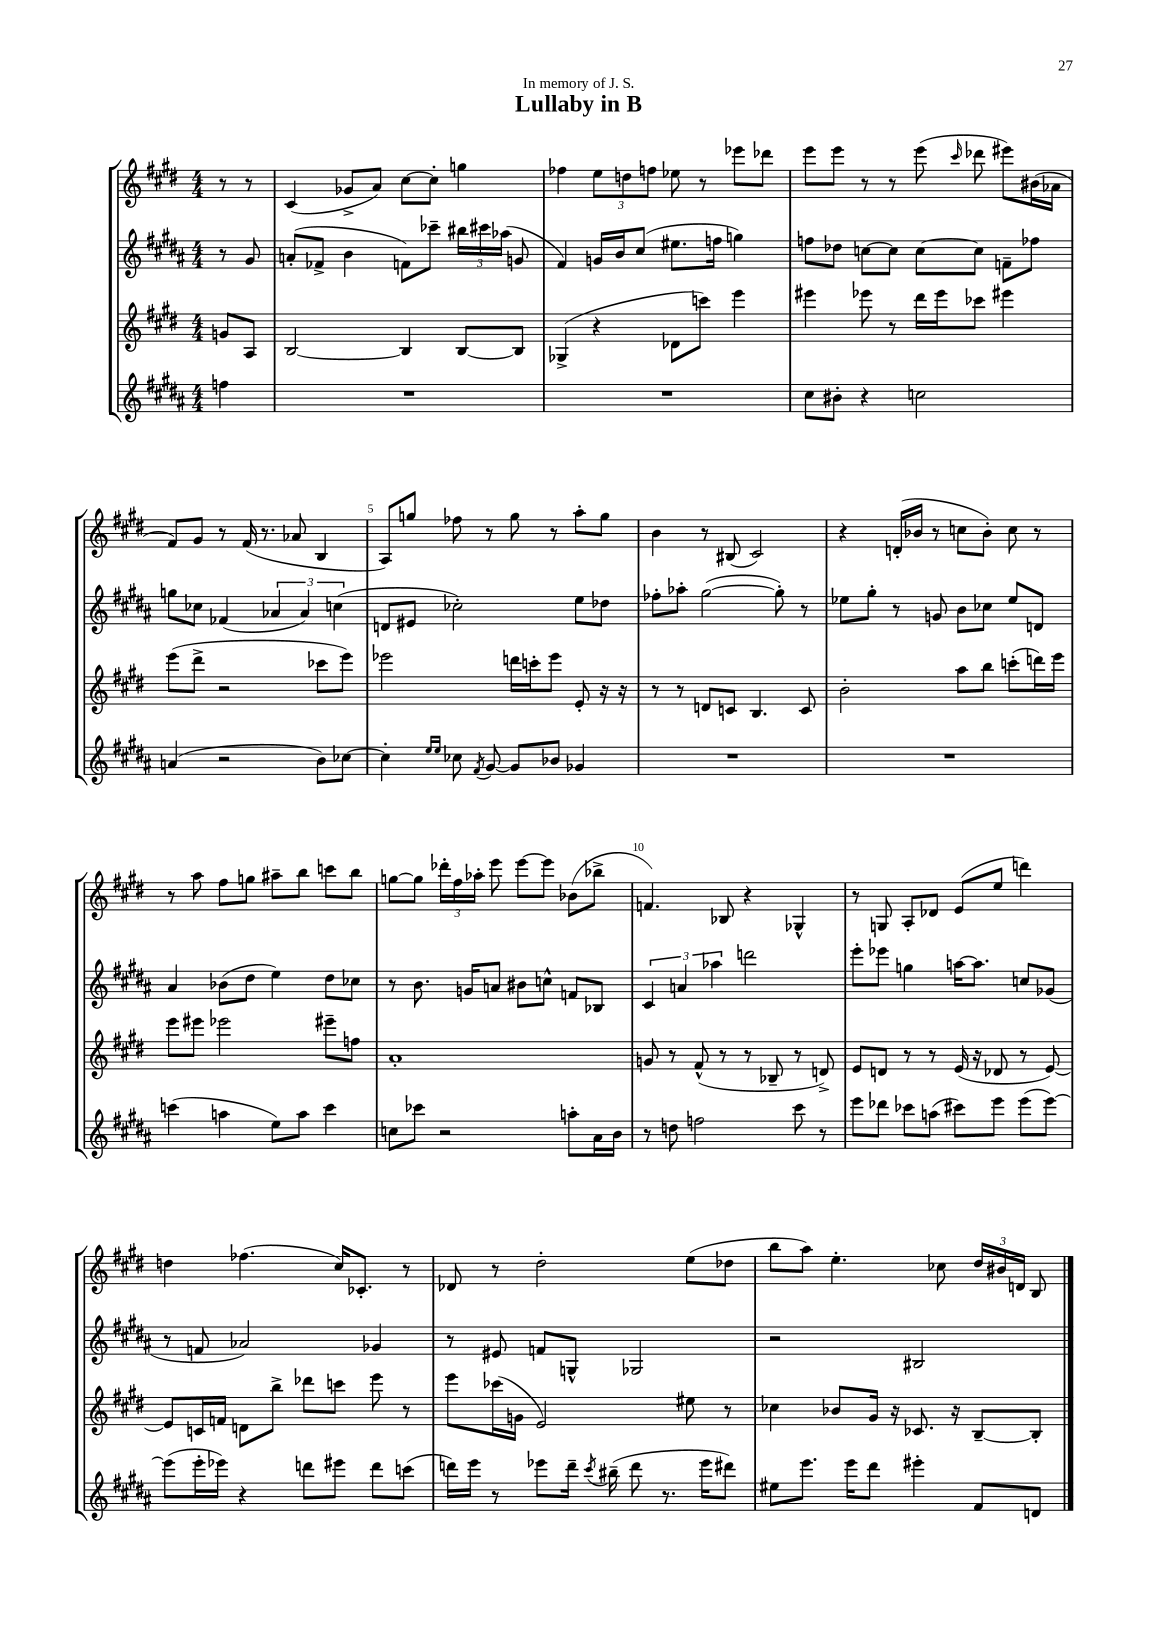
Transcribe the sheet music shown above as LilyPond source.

\header { title = "Lullaby in B" dedication = "In memory of J. S." }
<<
\new StaffGroup <<
\new Staff = "s0" {
    \clef treble \key e \major \numericTimeSignature \time 4/4 \partial 4
    \autoBeamOff r8 r8 |
    cis'4( ges'8[-> a'8]) cis''8[~ cis''8]-. g''4 |
    fes''4 \tuplet 3/2 { e''8[ d''8 f''8] } ees''8 r8 ees'''8[ des'''8] |
    e'''8[ e'''8] r8 r8 e'''8( \grace { cis'''16 } des'''8 eis'''8[) bis'16( aes'16] |
    fis'8[) gis'8] r8 fis'16( r8. aes'8 b4 |
    a8[) g''8] fes''8 r8 g''8 r8 a''8[-. g''8] |
    b'4 r8 bis8( cis'2) |
    r4 d'16[-.( bes'16] r8 c''8[ bes'8]-.) c''8 r8 |
    r8 a''8 fis''8[ g''8] ais''8[-- b''8] c'''8[ b''8] |
    g''8[~ g''8] \tuplet 3/2 { des'''16[-. fis''16 aes''16]-. } e'''8 e'''8[~ e'''8] bes'8[( bes''8]-> |
    f'4.) bes8 r4 ges4-^ |
    r8 g8 a8[-. des'8] e'8[( e''8] d'''4) |
    d''4 fes''4.( cis''16[) ces'8.]-. r8 |
    des'8 r8 dis''2-. e''8[( des''8] |
    b''8[ a''8]) e''4.-. ces''8 \tuplet 3/2 { dis''16[ bis'16 d'16] } b8 \bar "|." |
}
\new Staff = "s1" {
    \clef treble \key b \major \numericTimeSignature \time 4/4 \partial 4
    \autoBeamOff r8 gis'8 |
    a'8[-.( fes'8]-> b'4 f'8[) ces'''8]-- \tuplet 3/2 { bis''16[ cis'''16 aes''16]( } g'8 |
    fis'4) g'16[ b'16 cis''8]( eis''8.[ f''16] g''4) |
    f''8[ des''8] c''8[~ c''8] c''8[~ c''8] f'8[-- fes''8] |
    g''8[ ces''8] fes'4( \tuplet 3/2 { aes'4 aes'4) c''4( } |
    d'8[ eis'8] ces''2-.) e''8[ des''8] |
    fes''8[-. aes''8]-. gis''2~( gis''8-.) r8 |
    ees''8[ gis''8]-. r8 g'8 b'8[ ces''8] ees''8[ d'8] |
    ais'4 bes'8[( dis''8] e''4) dis''8[ ces''8] |
    r8 b'8. g'16[ a'8] bis'8[ c''8]-^ f'8[ bes8] |
    \tuplet 3/2 { cis'4 a'4 aes''4 } d'''2 |
    e'''8[-. ees'''8] g''4 a''16[~ a''8.] c''8[ ges'8]( |
    r8 f'8 aes'2) ges'4 |
    r8 eis'8 f'8[ g8]-^ ges2 |
    r2 bis2 \bar "|." |
}
\new Staff = "s2" {
    \clef treble \key e \major \numericTimeSignature \time 4/4 \partial 4
    \autoBeamOff g'8[ a8] |
    b2~ b4 b8[~ b8] |
    ges4->( r4 des'8[ c'''8]) e'''4 |
    eis'''4 ees'''8 r8 dis'''16[ ees'''16 ces'''8] eis'''4 |
    e'''8[( dis'''8]-> r2 ces'''8[ e'''8]) |
    ees'''2 d'''16[ c'''16-. ees'''8] e'8-. r16 r16 |
    r8 r8 d'8[ c'8] b4. c'8 |
    b'2-. a''8[ b''8] c'''8[-.( d'''16) e'''16] |
    e'''8[ eis'''8] ees'''2 eis'''8[-- f''8] |
    a'1-. |
    g'8 r8 fis'8-^( r8 r8 bes8-- r8 d'8->) |
    e'8[ d'8] r8 r8 e'16( r16 des'8 r8 e'8~) |
    e'8[ c'16 f'16] d'8[ b''8]-> des'''8[ c'''8] e'''8 r8 |
    e'''8[ ces'''16( g'16] e'2) eis''8 r8 |
    ces''4 bes'8[ gis'16] r16 ces'8. r16 b8[~-- b8]-. \bar "|." |
}
\new Staff = "s3" {
    \clef treble \key b \major \numericTimeSignature \time 4/4 \partial 4
    \autoBeamOff f''4 |
    R1 |
    R1 |
    cis''8[ bis'8]-. r4 c''2 |
    a'4( r2 b'8[) ces''8]~ |
    ces''4-. \grace { e''16[ e''16] } ces''8 \acciaccatura { fis'8 } gis'8~ gis'8[ bes'8] ges'4 |
    R1 |
    R1 |
    c'''4( a''4 e''8[) a''8] c'''4 |
    c''8[ ces'''8] r2 a''8[-. ais'16 b'16] |
    r8 d''8 f''2 cis'''8 r8 |
    e'''8[ des'''8] ces'''8[ a''8]( cis'''8[) e'''8] e'''8[( e'''8]~) |
    e'''8[( e'''16-. ees'''16]) r4 d'''8[ eis'''8] d'''8[ c'''8]( |
    d'''16[) e'''16] r8 ees'''8[ d'''16]-- \acciaccatura { cis'''8 } bis''16--( d'''8 r8. ees'''16[ dis'''8]) |
    eis''8[ e'''8.] e'''16[ dis'''8] eis'''4-. fis'8[ d'8] \bar "|." |
}
>>
>>
\layout { \context { \Score \override BarNumber.break-visibility = ##(#f #t #t) barNumberVisibility = #(every-nth-bar-number-visible 5) } }
